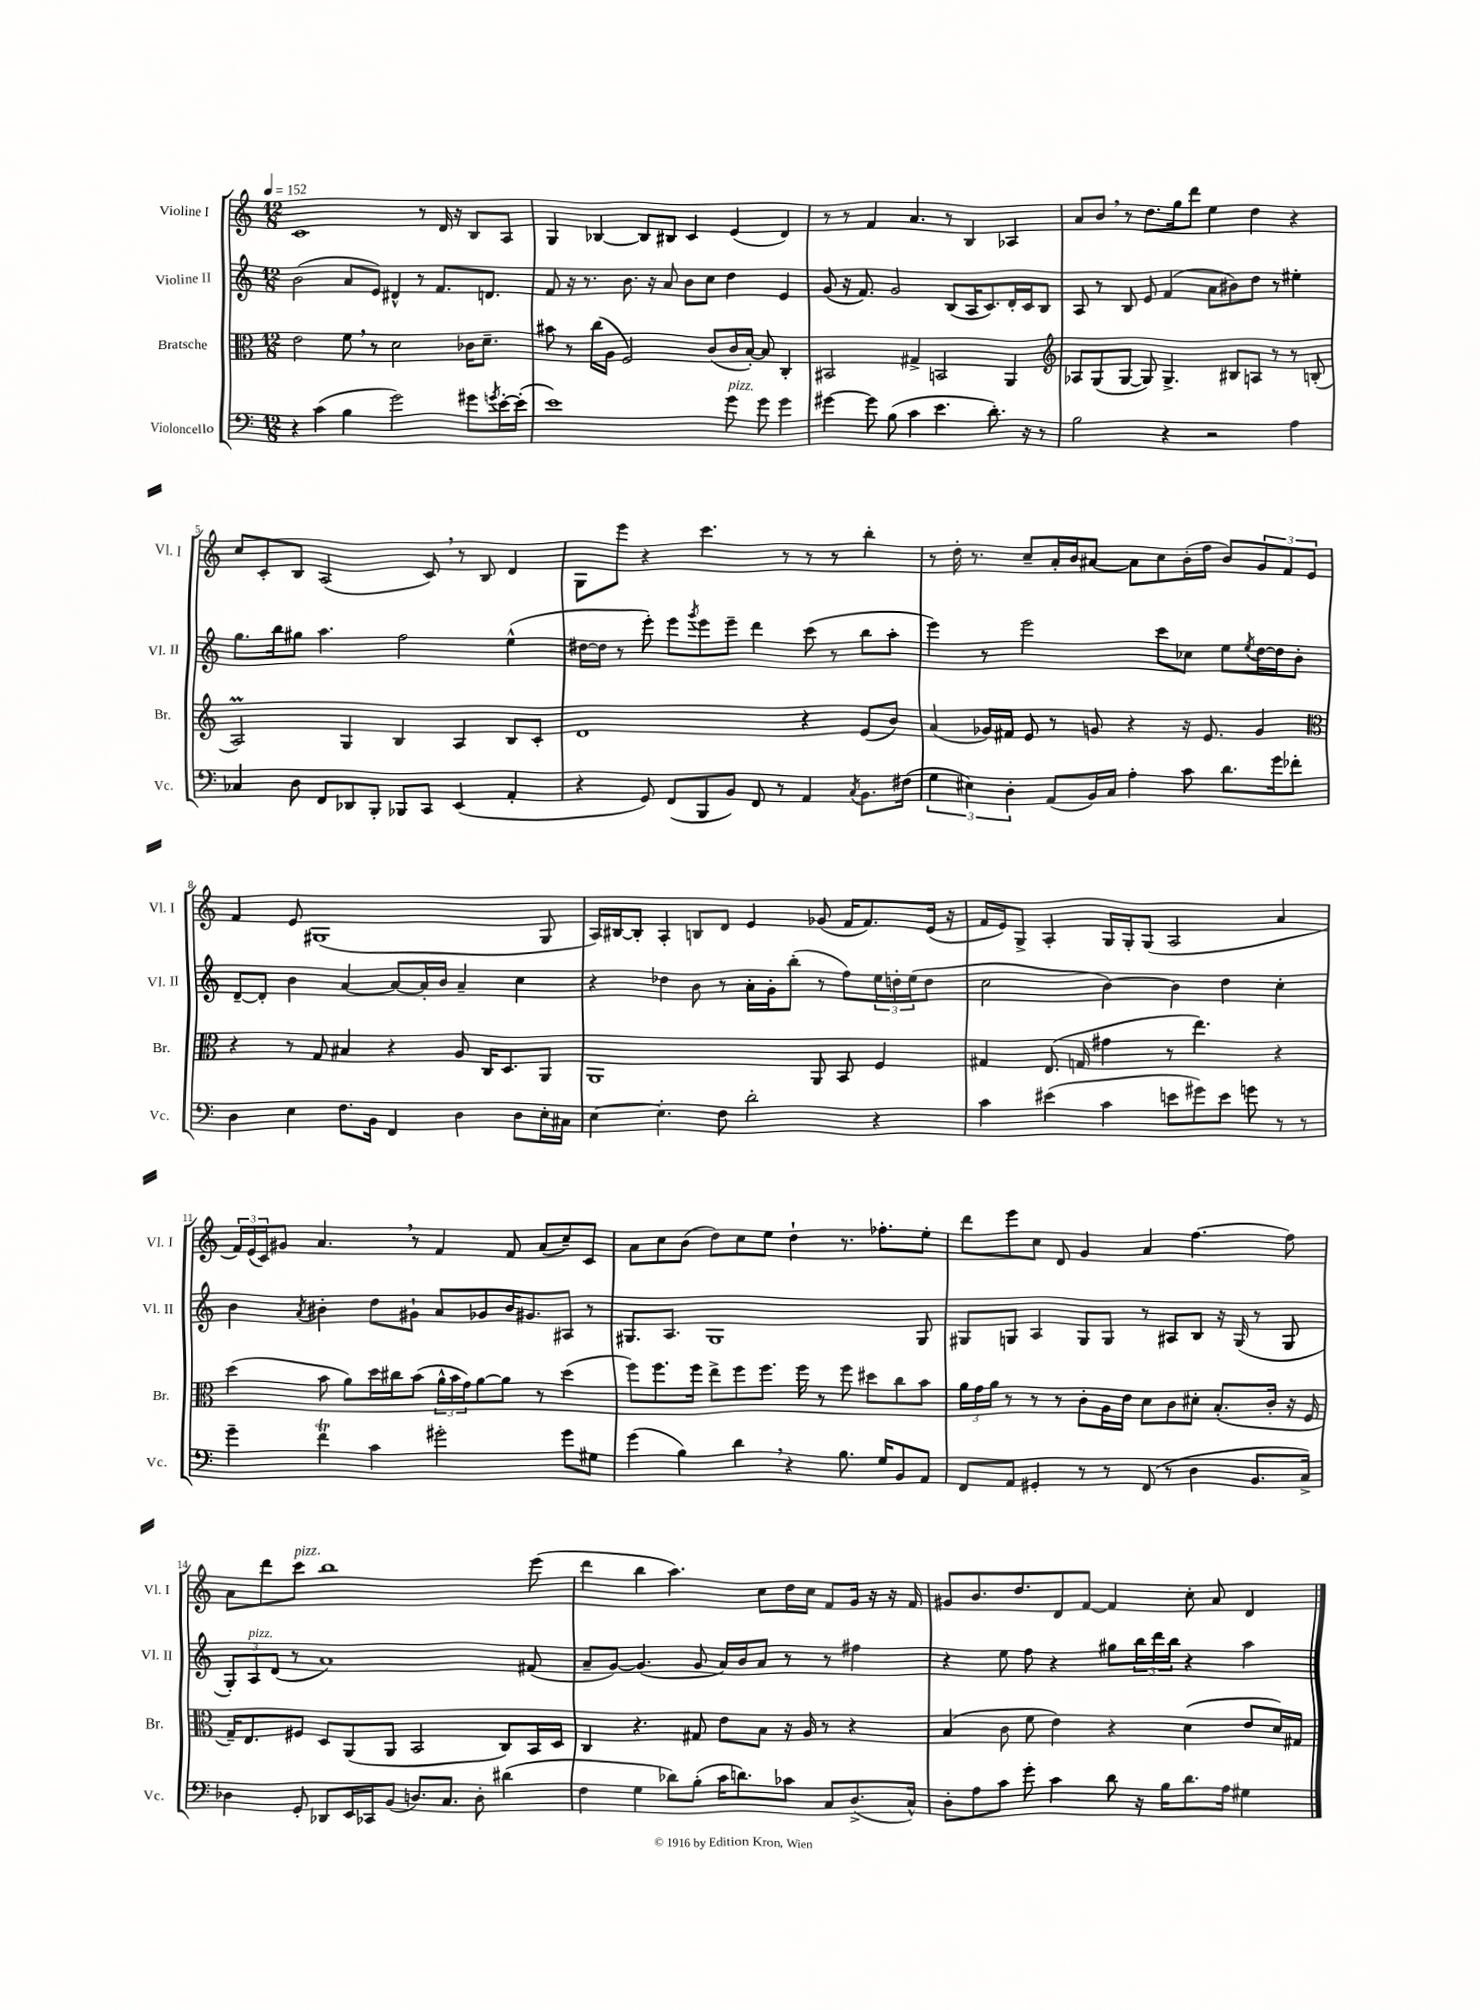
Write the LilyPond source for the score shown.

<<
\new StaffGroup <<
\new Staff = "s0" \with { instrumentName = "Violine I" shortInstrumentName = "Vl. I" } {
    \clef treble \key c \major \numericTimeSignature \time 12/8 \tempo 4 = 152
    c'1 r8 d'16 r16 b8 a8 |
    g4 bes4~ bes8 bis8 c'4 e'4( d'4) |
    r8 r8 f'4 a'4. r8 b4 aes4 |
    a'8 b'8 \breathe r8 d''8. g''16 d'''8 e''4 d''4 r4 |
    c''8 c'8-. b8 a2( c'8) \breathe r8 b8 d'4 |
    g8 e'''8 r4 c'''4. r8 r8 r8 b''4-. |
    r8 d''16-. r8. c''8-- a'16-. b'16 ais'8~ ais'8 c''8 b'16-.( f''16 b'8) \tuplet 3/2 { g'8 f'8 e'8 } |
    f'4 e'8 gis1( gis8 |
    a16) bis16~ bis8-. a4-. b8 d'8 e'4 ges'8( f'16 f'8.) e'16( r16 |
    f'16 e'16) g8-> a4-. g16 g16-. g8( a2 a'4 |
    \tuplet 3/2 { f'16) e'16( c'16) } gis'8 a'4. \breathe r8 f'4 f'8 a'8( c''8--) c'8 |
    a'8 c''8 b'8( d''8) c''8 e''8 d''4-! r8. fes''8.-. e''8-. |
    d'''8 e'''8 c''8 d'8 g'4 a'4 f''4.~ f''8 |
    a'8 d'''8 c'''8^\markup { \italic "pizz." } b''1 e'''8( |
    d'''4 b''4 a''4.) c''8 d''16 c''16 f'8 g'16 r16 r16 f'16 |
    gis'8 b'8. d''8. d'8 f'8~ f'4 c''8-. a'8 d'4 \bar "|." |
}
\new Staff = "s1" \with { instrumentName = "Violine II" shortInstrumentName = "Vl. II" } {
    \clef treble \key c \major \numericTimeSignature \time 12/8
    b'2( a'8 e'8) dis'4-^ r8 f'8. d'8. |
    f'8 r16 r8. b'8. r16 a'8 b'8 c''8 d''4 e'4 |
    g'8( r16 f'8.) g'2 b8( a16 c'8.) d'16-. c'16 b8 |
    a8 r8 b8 e'8 f'4( a'8 bis'8) d''8 r8 eis''4-. |
    g''8. b''16 gis''8 a''4. f''2 e''4-^( |
    dis''16~ dis''16 r8 e'''8-.) e'''8 \acciaccatura { g'''8 } e'''8 e'''8-- d'''4 c'''8( r8 b''8 a''8-. |
    e'''4) r8 e'''2 c'''8 ces''8 e''8 \acciaccatura { e''8 } d''16~ d''16 b'8-. |
    d'8~-- d'8-. b'4 a'4~ a'8~ a'16-. b'16 a'4-- c''4 |
    r4 des''4 b'8 r8 a'16-. g'16-. b''8-.( r8 f''8) \tuplet 3/2 { e''16 d''16-. e''16( } d''8 |
    c''2 b'4~) b'4 d''4 c''4-. |
    b'4 \acciaccatura { a'8 } bis'4-. d''8 gis'8-! a'8 ges'8 bis'16 gis'8. ais8 r8 |
    gis8. a8. gis1 gis8 |
    gis8 g8 a4 g8 g8 r8 ais8 b8 r16 g16( r8 g8 |
    \tuplet 3/2 { g8-.) a8^\markup { \italic "pizz." } d'8( } r8 a'1) fis'8( |
    a'8-- g'8~) g'4.( g'8 a'16) b'16 a'8 r8 r8 fis''4 |
    r4 e''8 f''8 r4 gis''8 \tuplet 3/2 { b''16 d'''16 b''16 } r4 a''4 \bar "|." |
}
\new Staff = "s2" \with { instrumentName = "Bratsche" shortInstrumentName = "Br." } {
    \clef alto \key c \major \numericTimeSignature \time 12/8
    e'2 f'8 \breathe r8 d'2 ces'16 d'8.-- |
    bis'8 r8 c''16( a16 f2) c'8( c'16 b16~-.) b8 c4-. |
    bis,2 gis4-> b,2 a,4 |
    \clef treble aes8 g8( g8~ g8) g4.-> bis8 a8 r8 r8 b8-.( |
    a2\prall) g4 b4 a4 b8 c'8-. |
    d'1 r4 e'8( b'8) |
    a'4( ges'16) fis'16 e'8 r8 g'8 r4 r16 e'8. g'4 |
    \clef alto r4 r8 g8 bis4 r4 a8 c16 d8. a,8 |
    a,1 a,8 b,8 f4 |
    gis4 e8.( g16 gis'4 r8 e''4.) r4 |
    d''4( b'8 a'8) d''16 cis''16 b'8( \tuplet 3/2 { a'16-^ b'16 g'16) } a'8~ a'8 r8 d''4( |
    f''8) f''8. f''16 e''8-> f''8 f''8. f''16 r8 f''8 dis''8 c''8 b'8 |
    \tuplet 3/2 { a'16 g'16 a'16 } r8 r8 r8 c'8-. a16 e'16 d'8 c'8 dis'8-. b8.-.( c'16-. r16 f16 |
    g16--) e8. fis8 d8 a,8( a,8 b,2 c8) b,16 d16 |
    c4 r4. gis8 e'8 b8 r16 a16 r8 r4 |
    b4( c'8 f'8 e'4) r4 d'4( e'8 d'16) gis16 \bar "|." |
}
\new Staff = "s3" \with { instrumentName = "Violoncello" shortInstrumentName = "Vc." } {
    \clef bass \key c \major \numericTimeSignature \time 12/8
    r4 c'4( b4 g'2) gis'8 \acciaccatura { g'8 } e'16~-. e'16-.( |
    e'1) g'8^\markup { \italic "pizz." } g'8 g'4 |
    gis'4~ gis'8 b8( c'4 e'4. d'8.-.) r16 r8 |
    b2 r4 r2 a4 |
    ces4 d8 f,8 des,8 b,,8-. bes,,8 c,8 e,4( a,4-. |
    r4 g,8) f,8( b,,8 b,8) f,8 r8 a,4 \acciaccatura { c8 } b,8. fis16( |
    \tuplet 3/2 { g4 eis4) d4-. } a,8( b,16) c16 a4-. c'8 d'8. g'16 fes'8-. |
    d4 e4 f8. b,16 f,4 d4 d8 e16-. cis16 |
    e4~ e4.-. f8 d'2-. r4 |
    c'4 eis'4( c'4 e'8 gis'8) e'8 g'8 r8 r8 |
    g'4-- f'4\trill c'4 gis'2-. gis'8 gis8 |
    g'4( b4) d'4 \breathe r4 b8. g16 b,8 a,8 |
    f,8 a,8 gis,4-. r8 r8 f,8( r8 d4 b,8. c16->) |
    des4 g,8-. des,8 e,16 ces,16 b,8( d8.) c8. d8-. dis'4( |
    f4 g4 des'8) b8-.( c'16 d'8.) ces'8 c8 d8.->( c16-^) |
    d8-. a8 c'8 g'8-. c'4 d'8 r16 b16 d'8. a16 gis4 \bar "|." |
}
>>
>>
